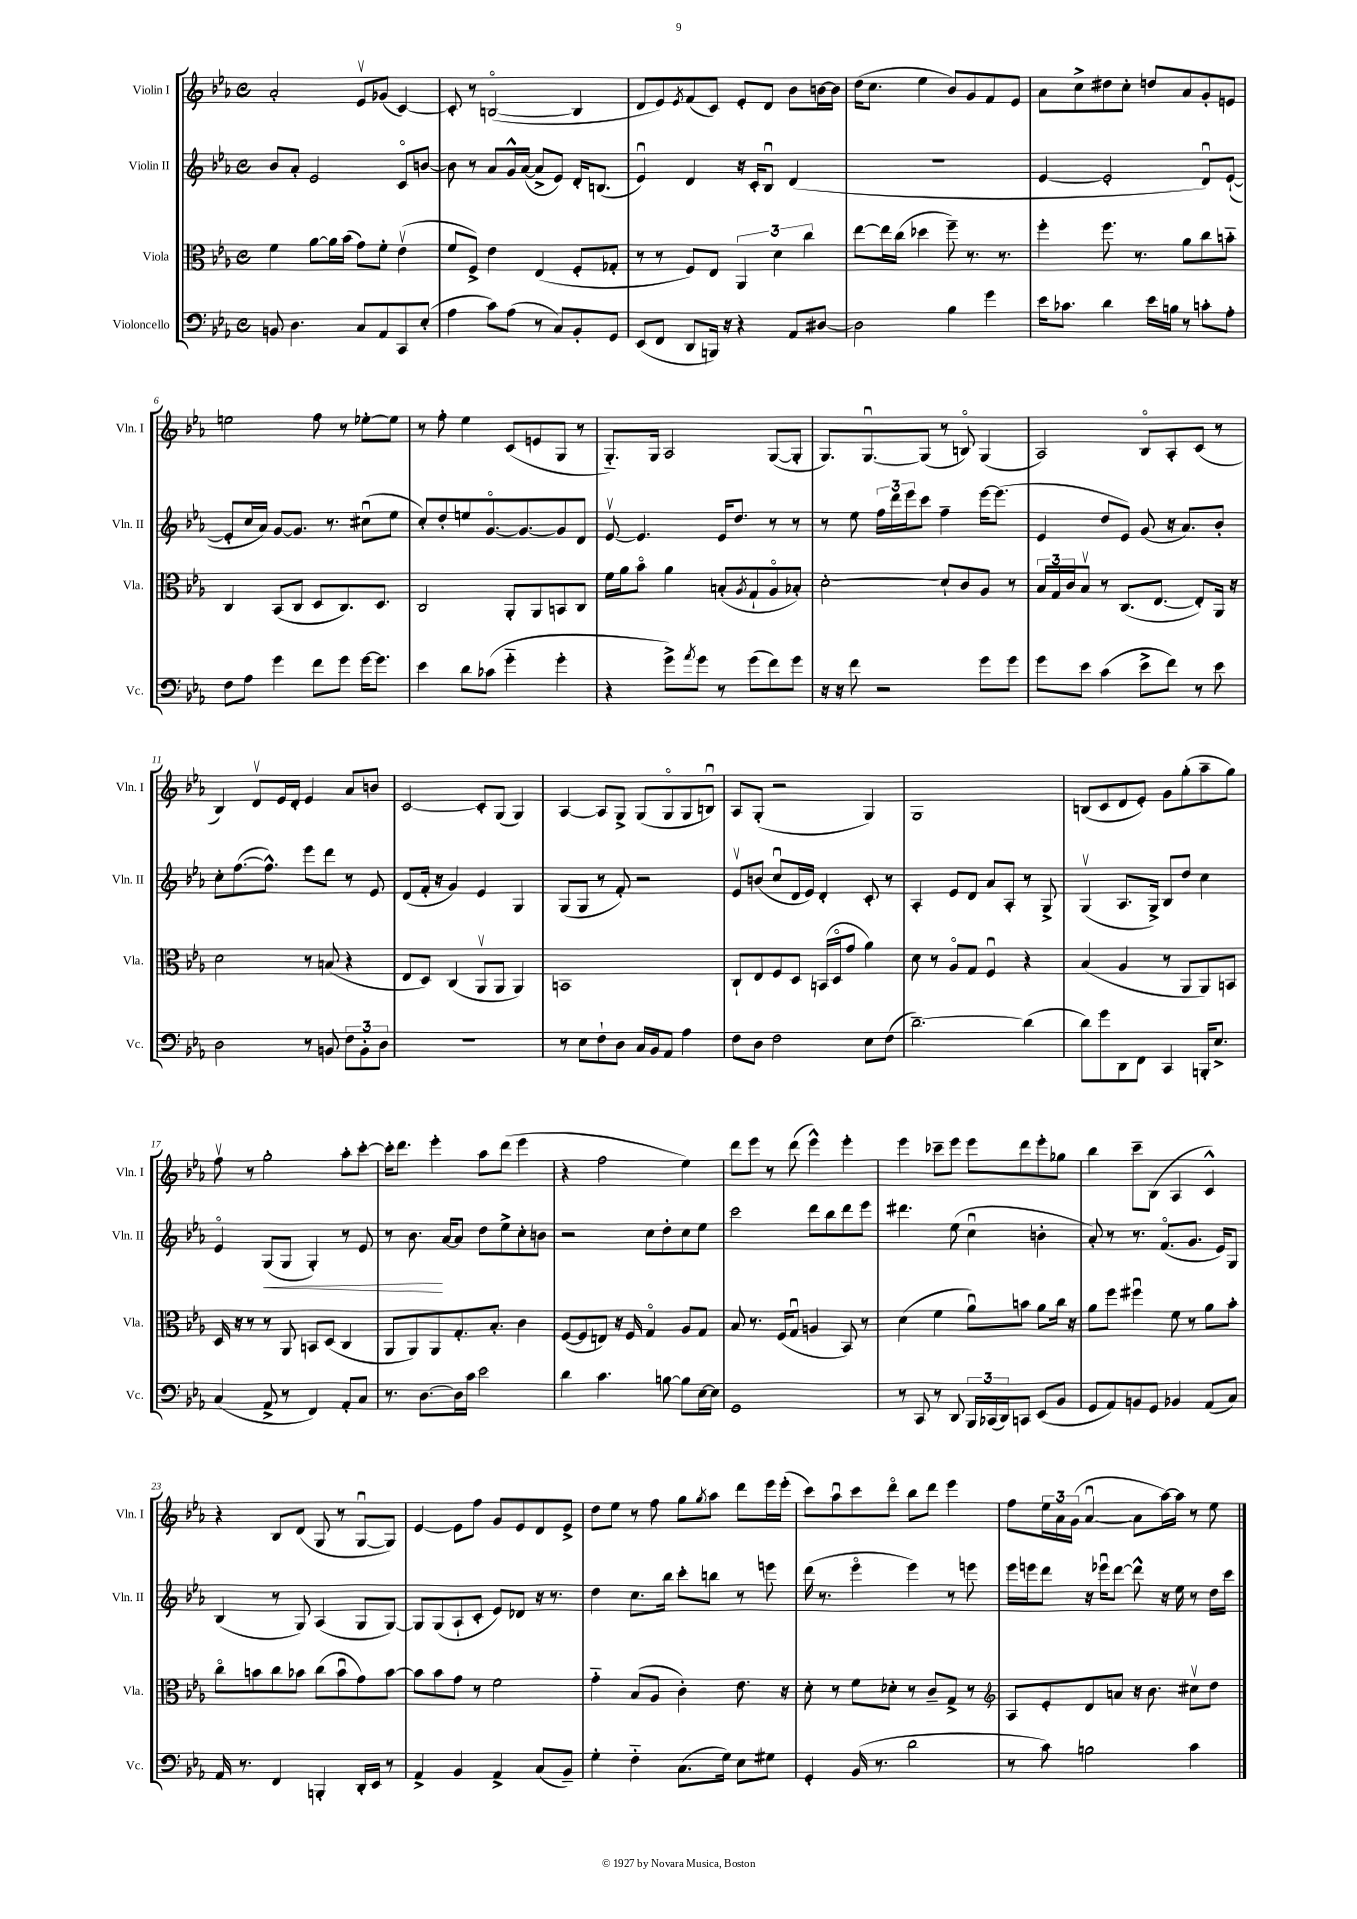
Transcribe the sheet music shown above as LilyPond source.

<<
\new StaffGroup <<
\new Staff = "s0" \with { instrumentName = "Violin I" shortInstrumentName = "Vln. I" } {
    \clef treble \key ees \major \defaultTimeSignature \time 4/4
    aes'2-. ees'8\upbow ges'8( c'4~) |
    c'8-. r8 b2~\flageolet( b4 |
    d'8 ees'8) \acciaccatura { ees'8 } f'8( c'8) ees'8-. d'8 bes'8 b'16~ b'16 |
    d''16( c''8. ees''4 bes'8) g'8 f'8 ees'8 |
    aes'8 c''8-> dis''8 c''8-. d''8 aes'8 g'8-. e'8 |
    e''2 f''8 r8 ees''8~-. ees''8 |
    r8 f''8-. ees''4 c'8( e'8 g8 r8 |
    g8.-_) g16 aes2 g8~( g8-. |
    g8.) g8.~\downbow g8( r8 b8\flageolet) g4( |
    aes2) bes8\flageolet aes8-. c'8( r8 |
    bes4) d'8\upbow ees'16 d'16-. ees'4 aes'8 b'8 |
    c'2~ c'8-. g8( g4) |
    aes4~ aes8 g8-> g8( g8\flageolet g8 b8\downbow) |
    aes8 g8-.( r2 g4) |
    g1 |
    b8( c'8 d'8 ees'8-.) g'8 g''8-.( aes''8-- g''8) |
    f''8\upbow r8 g''2-. aes''8-. c'''8~-. |
    c'''16-. d'''8. ees'''4-. aes''8 d'''8( ees'''4 |
    r4 f''2 ees''4) |
    d'''8 ees'''8 r8 d'''8( ees'''4-^) ees'''4-. |
    ees'''4 ces'''8-- ees'''8 ees'''8 d'''8 ees'''8-. ges''8 |
    bes''4 c'''8-- bes8( aes4 c'4-^) |
    r4 bes8 d'8( g8 r8 g8~\downbow g8) |
    ees'4~ ees'8 f''8 g'8 ees'8 d'8 ees'8-> |
    d''8 ees''8 r8 f''8 g''8 \acciaccatura { g''8 } aes''8 d'''8 ees'''16 ees'''16-.( |
    c'''8) aes''8\downbow c'''8 d'''8\flageolet bes''8 d'''8 ees'''4 |
    f''8 \tuplet 3/2 { ees''16 aes'16 g'16( } aes'4~\downbow aes'8 aes''16~) aes''16 r8 ees''8 \bar "|." |
}
\new Staff = "s1" \with { instrumentName = "Violin II" shortInstrumentName = "Vln. II" } {
    \clef treble \key ees \major \defaultTimeSignature \time 4/4
    bes'8 aes'8-. ees'2 c'8\flageolet b'8~ |
    b'8 r8 aes'8 g'16-^ aes'16~( aes'8-> ees'8) d'16-. b8.( |
    ees'4\downbow) d'4 r16 c'16-. bes8\downbow d'4( |
    R1 |
    ees'4~ ees'2-. d'8\downbow) ees'8~-!( |
    ees'8-. c''16 aes'16) g'8~ g'8. r8. cis''8\downbow( ees''8 |
    c''8-.) d''8-. e''8 g'8.~\flageolet g'8.~ g'8 d'8 |
    ees'8~\upbow ees'4. ees'16 d''8. r8 r8 |
    r8 ees''8 \tuplet 3/2 { f''16 d'''16 ees'''16 } c'''8 f''4-- ees'''16~ ees'''8.( |
    ees'4 d''8 ees'8) g'8( r16 aes'8.) bes'8-. |
    c''8-. f''8.~( f''8.-^) ees'''8 d'''8 r8 ees'8 |
    d'8( f'16-. r16 g'4) ees'4 g4 |
    g8( g8 r8 f'8-.) r2 |
    ees'8\upbow b'8( c''8\downbow d'16 ees'16) d'4-. c'8-. r8 |
    aes4-. ees'8 d'8 aes'8 aes8-. r8 g8-> |
    g4\upbow( aes8. g16->) bes8 d''8 c''4 |
    ees'4\flageolet g8\<( g8 g4-.) r8 ees'8 |
    r8 bes'8.\! aes'16~ aes'8 d''8 ees''8-> c''8-. b'8 |
    r2 c''8 d''8-. c''8 ees''8 |
    c'''2 d'''8 bes''8 d'''8 ees'''8 |
    dis'''4. ees''8( c''4\downbow b'4-. |
    aes'8-.) r8 r8. f'8.\flageolet( g'8. ees'16) g8 |
    bes4( r8 g8) aes4( g8 g8~) |
    g8 g8( aes8-! c'8-. ees'8) des'8 r16 r8. |
    d''4 c''8. bes''16 c'''8-. b''8 r8 e'''8 |
    d'''16( r8. ees'''4\flageolet ees'''4) r8 e'''8 |
    ees'''16 e'''16 d'''8 r16 ees'''16\downbow d'''8~ d'''8-^ r16 ees''16 r8 d''16 c'''16 \bar "|." |
}
\new Staff = "s2" \with { instrumentName = "Viola" shortInstrumentName = "Vla." } {
    \clef alto \key ees \major \defaultTimeSignature \time 4/4
    f'4 aes'8~ aes'16 bes'16( g'8) f'8-. ees'4\upbow( |
    f'8 f8->) ees'4 ees4( f8-. ges8-. |
    r8 r8 f8) ees8 \tuplet 3/2 { aes,4 d'4 c''4 } |
    ees''8~ ees''16 c''16( des''4 f''8--) r8. r8. |
    f''4-. f''8. r8. aes'8 c''8 b'8-_ |
    c4 bes,8( c8 d8 c8.) d8. |
    c2 aes,8-. aes,8 b,8 c8 |
    f'16 aes'16 bes'8\flageolet aes'4 b8-.( \acciaccatura { aes8 } g8-! aes8\flageolet bes8-.) |
    d'2~-. d'8-! c'8 aes8 r8 |
    \tuplet 3/2 { bes16 g16 c'16 } bes8\upbow r8 c8.( ees8.~ ees8-.) aes,16 r16 |
    d'2 r8 b8( r4 |
    ees8 d8) c4( aes,8\upbow aes,8 aes,4) |
    b,1 |
    c8-! ees8 f8 d8 b,16( d16\flageolet g'8 aes'4) |
    d'8 r8 aes8\flageolet g8 f4\downbow r4 |
    bes4( aes4 r8 aes,8 aes,8) b,8 |
    d16 r16 r8 r8 aes,8 b,8 d8( c4 |
    aes,8 aes,8) aes,8 g8.-. bes8.-. c'4 |
    f8~( f8 e8) r16 f16 g4\flageolet aes8 g8 |
    bes8 r8. f16( g8\downbow a4 bes,8) r8 |
    d'4( f'4 aes'8\downbow) b'8 aes'8 c''16 r16 |
    aes'8 f''8 fis''4\downbow f'8 r8 aes'8 bes'8-. |
    c''8\flageolet b'8 c''8 bes'8 c''8( bes'8\downbow g'8) bes'8~ |
    bes'8 bes'8 g'8 r8 f'2 |
    g'4-_ bes8( aes8 c'4-.) ees'8. r16 |
    d'8-. r8 f'8 des'8-. r8 c'8-- g8-> r8 |
    \clef treble aes8 ees'8-. d'8 a'8 r16 bes'8. cis''8\upbow d''8 \bar "|." |
}
\new Staff = "s3" \with { instrumentName = "Violoncello" shortInstrumentName = "Vc." } {
    \clef bass \key ees \major \defaultTimeSignature \time 4/4
    b,8 d4. c8 aes,8 c,8 ees8-.( |
    aes4 c'8) aes8( r8 c8) bes,8-. g,8 |
    ees,8( f,8 d,8 b,,16) r16 r4 aes,8 dis8~ |
    dis2 bes4 g'4 |
    ees'16 ces'8. d'4 ees'16 b16 r8 c'8-. aes8-. |
    f8 aes8 g'4 f'8 g'8 g'16~ g'8. |
    ees'4 d'8 ces'8( g'4-_ g'4-. |
    r4 g'8->) \acciaccatura { aes'8 } g'8 r8 g'8( f'8) g'8 |
    r16 r16 f'8 r2 g'8 g'8 |
    g'8 ees'8 c'4( ees'8-> f'8) r8 ees'8 |
    d2 r8 b,8 \tuplet 3/2 { f8 b,8-. d8 } |
    R1 |
    r8 ees8 f8-! d8 c16 bes,16 aes,8 aes4 |
    f8 d8 f2 ees8 f8( |
    d'2.~--) d'4( |
    d'8) g'8 d,8 f,8 c,4 b,,16-. ees8.-> |
    c4( aes,8-> r8 f,4) aes,8-. c8 |
    r8. d8.~ d16 c'16 ees'2 |
    d'4 c'4. b8~ b8 ees16~ ees16 |
    g,1 |
    r8 c,8 r8 d,8 \tuplet 3/2 { bes,,16 ces,16( d,16) } c,8 ees,8( bes,8 |
    g,8 aes,8) b,8 g,8 bes,4 aes,8( c8) |
    aes,16 r8. f,4 b,,4-. d,16-. ees,16 r8 |
    aes,4-> bes,4 aes,4-> c8( bes,8--) |
    g4-. f4-_ c8.( g16) ees8 gis8 |
    g,4-. bes,16( r8. d'2 |
    r8 c'8) b2 c'4 \bar "|." |
}
>>
>>
